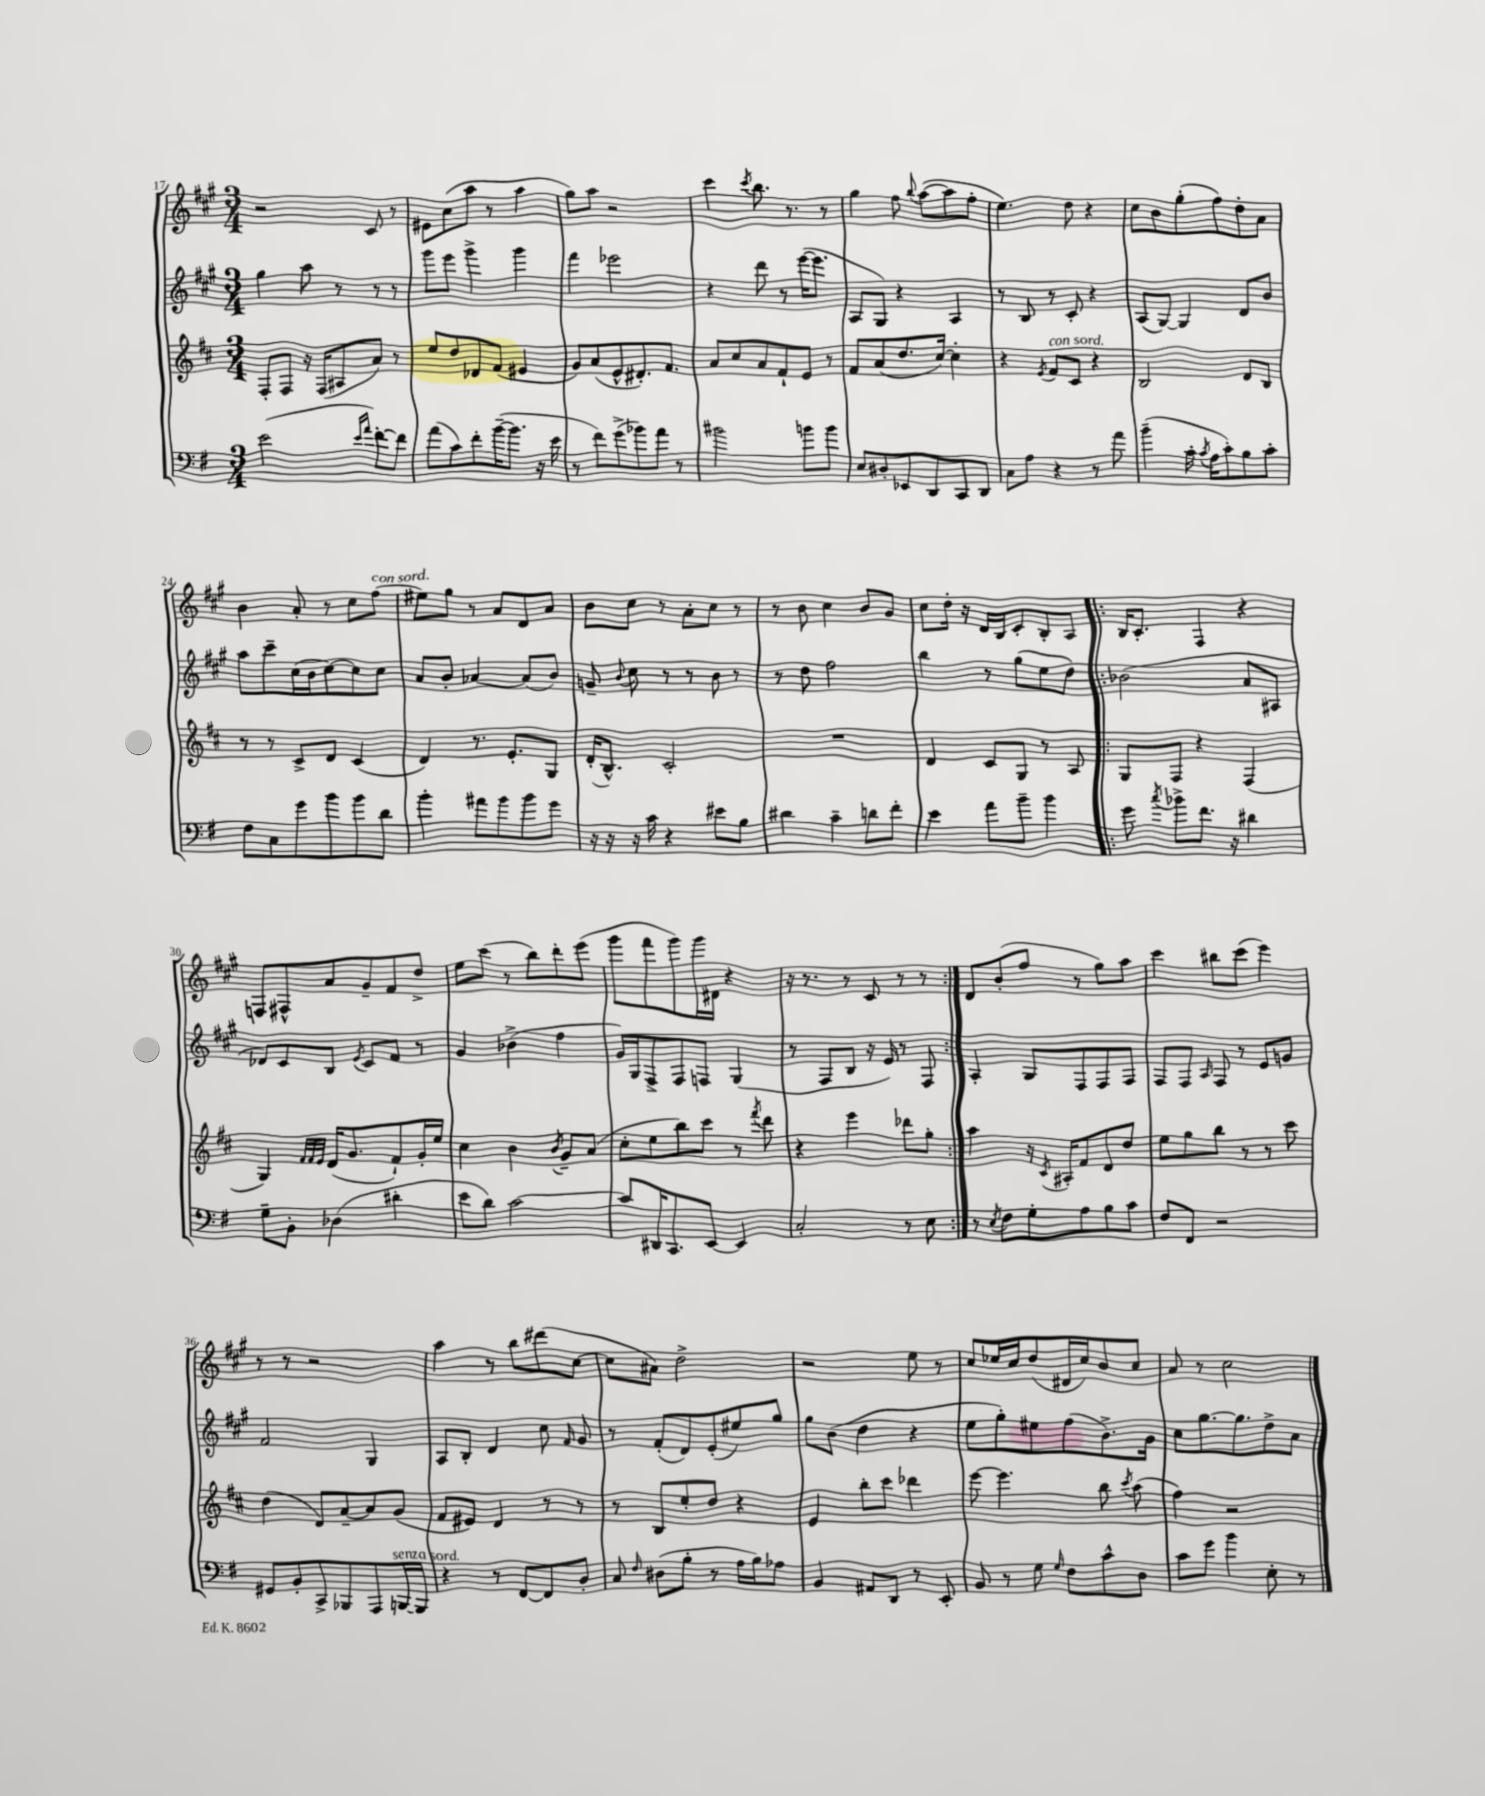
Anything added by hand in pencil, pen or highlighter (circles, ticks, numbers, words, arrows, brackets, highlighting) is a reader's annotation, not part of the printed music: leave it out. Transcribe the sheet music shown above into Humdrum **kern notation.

**kern	**kern	**kern	**kern
*part4	*part3	*part2	*part1
*staff4	*staff3	*staff2	*staff1
*clefF4	*clefG2	*clefG2	*clefG2
*k[f#]	*k[f#c#]	*k[f#c#g#]	*k[f#c#g#]
*M3/4	*M3/4	*M3/4	*M3/4
=17	=17	=17	=17
(2e\	8F#'/L	4gg#\	2r
.	8F#/J	.	.
.	16r	8aa\	.
.	(16F#/KL	.	.
.	8A#X/	8r	.
16qqe/LL	.	.	.
16qqa/JJ	.	.	.
[8f#'\L)	8a/J)	8r	8c#/
8f#\J]	8r	8r	8r
=18	=18	=18	=18
(8a\L	8ee/L	8ggg#\L	8e#X\L
8c\)	8dd/	8eee\J	(8cc#\
8f#'\	8d-X/	4ggg#^\	8aa\J
([16b~\K	(8f#/J	.	8r
8.b\J]	.	.	.
.	4e#X/	4ggg#\	4aa\
16r	.	.	.
16e\	.	.	.
=19	=19	=19	=19
8r	8g/L)	4fff#\	8gg#\L)
8f#\L)	(8a/	.	8aa\J
(8g^\	8e^^/	2eee-X\	2r
8b-X\)	8.d#X'/)	.	.
8a\J	.	.	.
.	8.f#/J	.	.
8r	.	.	.
=20	=20	=20	=20
2b#X\	8a/L	4r	4ccc#\
.	8cc#/	.	.
.	.	.	8qccc#/
.	8a/	8ddd\	8.bb\
.	8f#`/	8r	.
.	.	.	8.r
8bn\L	8e/J	([16eee\KL	.
.	.	8.eee\J]	.
8b\J	8r	.	8r
=21	=21	=21	=21
8E/L	8f#/L	8A/L	4gg#\
8D#X'/	(8a/	8G#/J)	.
8EE-X/	8.dd/	4r	8ff#\
.	.	.	8qqbb/
8DD/	.	.	([8aa\L
.	[16cc#/Jk)	.	.
8CC/	4cc#'\]	4A/	8aa\]
8DD/J	.	.	8ff#'\J
=22	=22	=22	=22
8C\L	4r	8r	4.ee\)
8A\J	.	8B/	.
.	8qe/	.	.
!	!LO:TX:a:i:t=con sord.	!	!
4r	8f#/L	8r	.
.	8c#/J	8c#'/	8dd\
8r	4r	4r	4r
8a\	.	.	.
=23	=23	=23	=23
(4b~\	2B/	(8A/L	8cc#\L
.	.	[8G#/J)	8b\
16c'\	.	4G#/]	(8gg#'\
8qc/	.	.	.
16A\KL	.	.	.
8c'\)	.	.	8ff#\)
8B\	8d/L	8d/L	8dd'\
8c'\J	8B/J	8b/J	8a\J
!!LO:LB:g=z
=24	=24	=24	=24
8F#\L	8r	8aa\L	4b\
8C\	8r	8ccc#~\	.
8g\	8c#^/L	(16cc#\L	8a'/
.	.	16b\J	.
8b\	8d/J	[8cc#\)	8r
8b\	(4c#/	8cc#\]	8cc#\L
!	!	!	!LO:TX:a:i:t=con sord.
8d\J	.	8cc#\J	(8ff#\J
=25	=25	=25	=25
4b'\	4d/)	8a/L	8ee#X\L)
.	.	8b'/J	8gg#\J
8a#X\L	8.r	[4a-X/	8r
8b\	.	.	8a/L
.	8.e'/L	.	.
8b\	.	(8a-/L]	8d/
8g\J	8G/J	8b/J)	8a/J
=26	=26	=26	=26
16r	(16d'/KL	8gn~/	8b\L
16r	8.B^^/J)	.	.
.	.	8qqb/	.
16r	.	8cc#\	8cc#\J
16c\	.	.	.
4r	2c#'/	8r	8r
.	.	8r	8a'\L
8e#X\L	.	8b\	8cc#\J
8B\J	.	8r	8r
=27	=27	=27	=27
4d#X\	2.r	8r	8r
.	.	8dd\	8b\
4c~\	.	2ff#\	4cc#\
8dn\L	.	.	8b/L
8f#'\J	.	.	8g#/J
=28	=28	=28	=28
4e\	4d/	4bb\	8cc#\L
.	.	.	16dd'\Jk
.	.	.	16r
8a\L	8c#/L	8r	16d/LL
.	.	.	16B/J
8b~\J	8G/J	(8gg#\L	8c#'/
4b\	8r	8ee\	8B'/
.	8A/	8dd\J)	8A/J
=29!|:	=29!|:	=29!|:	=29!|:
8g\	8G/L	(2b-X\	16B/KL
.	.	.	8.c#'/J
8qcc/	.	.	.
8b-X^\L	8F#/J	.	.
8.f#\J	4r	.	4F#/
16r	.	.	.
4d#X\	(4F#/	8a/L	4r
.	.	8A#X/J	.
!!LO:LB:g=z
=30	=30	=30	=30
8G~\L	4G/)	8d-X/L)	8Fn/L
8BB'\J	.	8c#/	8F#X^^/
.	32qqf#/LLL	.	.
.	32qqf#/	.	.
.	32qqe/JJJ	.	.
(4D-X\	(16d/KL	8B/J	8a/
.	8.g/	.	.
.	.	8qe/	.
.	.	8c#/L	8g#~/
4d#X'\	8f#`/)	8f#/J	8f#/
.	16g'/L	8r	8dd^/J
.	16ee/JJ	.	.
=31	=31	=31	=31
8e\L	4cc#\	4g#/	8ee\L
8d\J)	.	.	(8ccc#\J
[2c\	4b\	(4b-X^\	8r
.	.	.	8bb\L)
.	8qb/	.	.
.	8g~/L	4ff#\	8ddd'\
.	(8a/J	.	(8eee\J
=32	=32	=32	=32
8c/L]	8cc#'\L	16g#/LL)	8ggg#\L
.	.	16G#/J	.
16DD#X/K	8ee\	8F#^/	8fff#\
8.CC/	.	.	.
.	8bb\)	8F#/	8ggg#\)
[8EE/J	8ccc#\J	8Fn/J	16ggg#\L
.	.	.	16d#X\JJ
4EE/]	8r	(4G#/	4r
.	8qfff#/	.	.
.	8ddd\	.	.
=33	=33	=33	=33
2C'/	4r	8r	16r
.	.	.	8.r
.	.	8F#/L	.
.	4eee\	8B/J	8r
.	.	16r	8c#/
.	.	16e/)	.
8r	8ddd-X\L	8r	8r
8E\	8gg'\J	8F#/	8r
=34:|!	=34:|!	=34:|!	=34:|!
8r	4aa\	4A'/	8d/L
8qE/	.	.	.
8F#\L	.	.	(8b'/
8G'\	16r	8G#/L	8ff#/J
.	8qc#/	.	.
.	16A#X'/KL	.	.
8A\	8f#/	8F#/	8r
8B\	8d/	8F#/	8gg#\L)
8c\J	8dd/J	8F#/J	8aa\J
=35	=35	=35	=35
8F#/L	8ee\L	8F#/L	4ccc#\
8FF#/J	8gg\	8F#/J	.
.	.	16qqA/	.
2r	8bb\J	8F#/	8bb#X\L
.	8r	8r	(8ccc#\J
.	8r	8e/L	4eee\)
.	8ccc#\	8gn/J	.
!!LO:LB:g=z
=36	=36	=36	=36
8GG#X/L	(4dd\	2f#/	8r
8BB'/	.	.	8r
8CC^/	8d/L)	.	2r
8BBB-X/	[8a~/	.	.
8AAA/	8a/]	4G#/	.
!LO:TX:a:i:t=senza sord.	!	!	!
[16BBBn/L	(8g/J	.	.
16BBB/JJ]	.	.	.
=37	=37	=37	=37
4r	8f#/L	8A/L	4aa\
.	8e#X/J)	8B'/J	.
8r	4d/	4d/	8r
[8FF#/L	.	.	8bb\L
8FF#/]	8r	8cc#\	(8ddd#X\
.	.	16qqf#/	.
8D'/J	8r	8g#/	[8cc#\J
=38	=38	=38	=38
8C/	8r	8r	8cc#\L]
16qqF#/	.	.	.
(8D#X\L	8B/L	(8f#'/L	8a#X\J)
8B'\J	8ee'/	8d/)	2dd^\
8r	8dd/J	(8e'/	.
16A\LL	4r	8ee#X/)	.
16B\J)	.	.	.
8A-X\J	.	8gg#/J	.
=39	=39	=39	=39
4BB/	4e/	8gg#\L	2r
.	.	(8b\J	.
8AA#X/L	8bb'\L	4dd\	.
8DD/J	8ccc#\J	.	.
8r	4ddd-X\	4r	8ee\
8EE'/	.	.	8r
=40	=40	=40	=40
8BB/	[8eee\	8ee\L	8cc#/L
8r	4.eee\]	8gg#'\)	16ee-X/L
.	.	.	16cc#/J
8G\	.	8ee#X\	(8dd/
16qqG/	.	.	.
8F#\L	.	(8ff#\	16d#X/L
.	.	.	16cc#/J)
8c^^\	8bb\	8.b^\)	8b/
.	8qccc#/	.	.
8D\J	(8aa\	.	8cc#/J
.	.	16g#\Jk	.
=41	=41	=41	=41
8c\L	4ff#\)	8cc#\L	8a/
8g\J	.	[8.gg#\	8r
4b\	2r	.	2cc#\
.	.	8.gg#\]	.
8E'\	.	8dd^\	.
8r	.	8a\J	.
==	==	==	==
*-	*-	*-	*-
